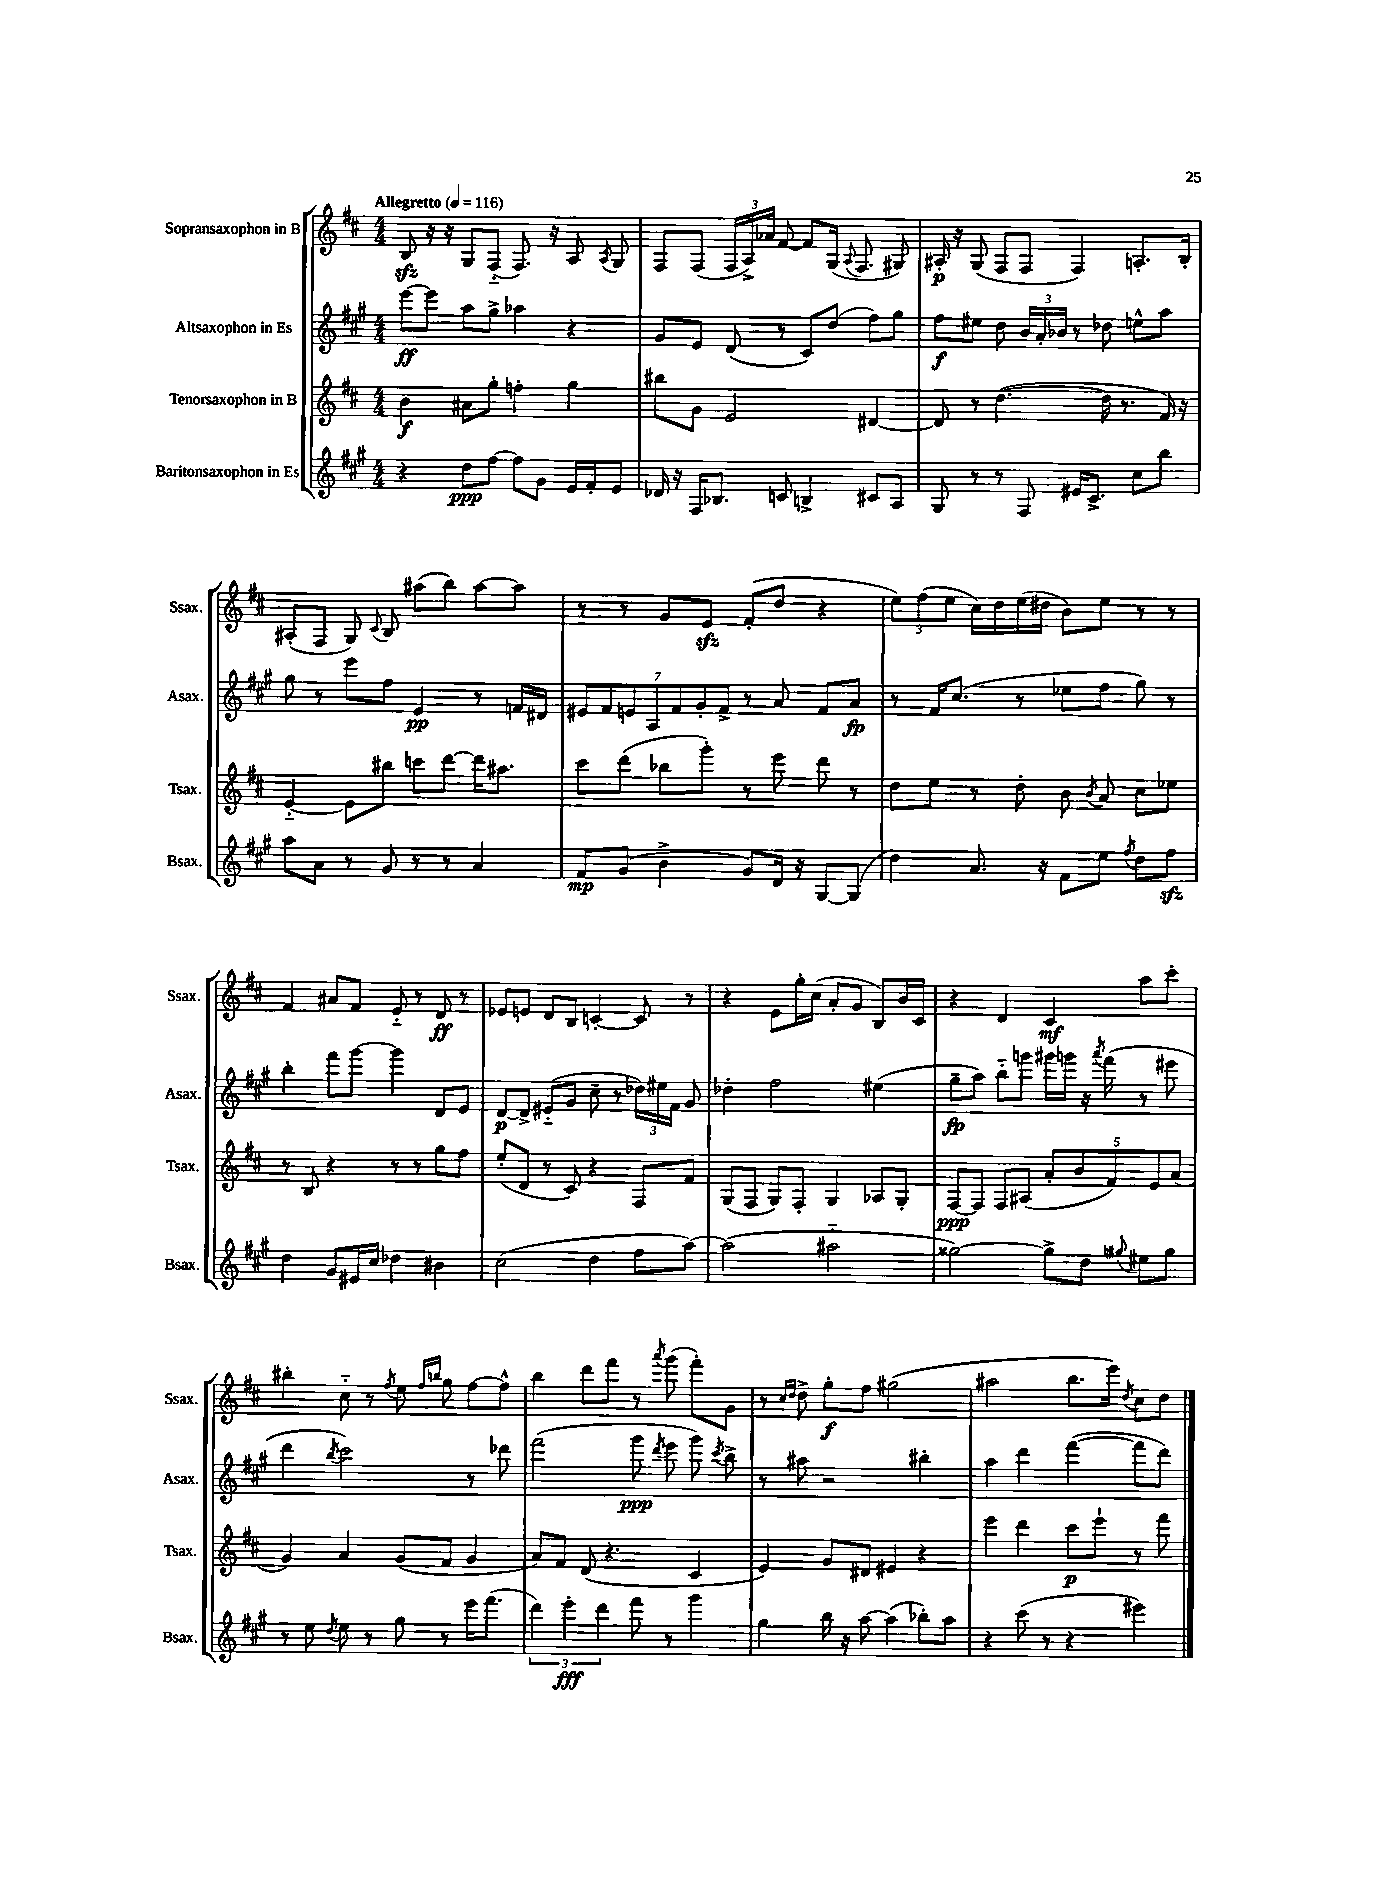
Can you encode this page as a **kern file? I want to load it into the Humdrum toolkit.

**kern	**dynam	**kern	**dynam	**kern	**dynam	**kern	**dynam
*part4	*part4	*part3	*part3	*part2	*part2	*part1	*part1
*staff4	*staff4	*staff3	*staff3	*staff2	*staff2	*staff1	*staff1
*I"Baritonsaxophon in Es	*	*I"Tenorsaxophon in B	*	*I"Altsaxophon in Es	*	*I"Sopransaxophon in B	*
*I'Bsax.	*	*I'Tsax.	*	*I'Asax.	*	*I'Ssax.	*
*clefG2	*	*clefG2	*	*clefG2	*	*clefG2	*
*k[f#c#g#]	*	*k[f#c#]	*	*k[f#c#g#]	*	*k[f#c#]	*
*M4/4	*	*M4/4	*	*M4/4	*	*M4/4	*
*MM116	*	*MM116	*	*MM116	*	*MM116	*
=1	=1	=1	=1	=1	=1	=1	=1
!	!	!	!	!	!	!LO:TX:a:B:t=Allegretto	!
4r	.	4b\	f	[8eee\L	ff	8Bzz/	.
.	.	.	.	8eee\J]	.	16r	.
.	.	.	.	.	.	16r	.
8dd\L	ppp	8a#X\L	.	8aa\L	.	8G/L	.
[8ff#\J	.	8gg'\J	.	8gg#^\J	.	(8F#/J	.
8ff#\L]	.	4ffn'\	.	4aa-X\	.	8.F#/)	.
8g#\J	.	.	.	.	.	.	.
.	.	.	.	.	.	16r	.
16e/LL	.	4gg\	.	4r	.	8A/	.
16f#'/J	.	.	.	.	.	.	.
.	.	.	.	.	.	8qA/	.
8e/J	.	.	.	.	.	8G/	.
=2	=2	=2	=2	=2	=2	=2	=2
16d-X/	.	8bb#X\L	.	8g#/L	.	8F#/L	.
16r	.	.	.	.	.	.	.
16F#/KL	.	8g\J	.	8e/J	.	(8F#/J	.
8.B-X/J	.	.	.	.	.	.	.
.	.	2e/	.	(8d/	.	24F#/LL	.
.	.	.	.	.	.	24A^/)	.
.	.	.	.	.	.	24a-X/JJ	.
8cn/	.	.	.	8r	.	[8f#/	.
4Bn^/	.	.	.	8c#/L)	.	8f#/L]	.
.	.	.	.	(8dd/J	.	(16G/Jk	.
.	.	.	.	.	.	8qqA/	.
.	.	.	.	.	.	8.F#/	.
8c#X/L	.	[4d#X/	.	8ff#\L)	.	.	.
8A/J	.	.	.	8gg#\J	.	8G#X/)	.
=3	=3	=3	=3	=3	=3	=3	=3
8G#/	.	8d#/]	.	8ff#\L	f	16A#X'/	p
.	.	.	.	.	.	16r	.
8r	.	8r	.	8ee#X\J	.	(8G/	.
8r	.	([4.dd\	.	8dd\	.	8F#/L	.
8F#/	.	.	.	24b/LL	.	8F#/J	.
.	.	.	.	24a'/	.	.	.
.	.	.	.	24b-X/JJ	.	.	.
16e#X/KL	.	.	.	8r	.	4F#/)	.
8.c#^/J	.	.	.	.	.	.	.
.	.	16dd\]	.	8dd-X\	.	.	.
.	.	8.r	.	.	.	.	.
8cc#\L	.	.	.	8een^^\L	.	8.An'/L	.
8bb\J	.	16f#/)	.	8aa\J	.	.	.
.	.	16r	.	.	.	16B'/Jk	.
!!LO:LB:g=z
=4	=4	=4	=4	=4	=4	=4	=4
8aa\L	.	[4e/	.	8gg#\	.	(8A#X'/L	.
8a\J	.	.	.	8r	.	8F#/J	.
8r	.	8e\L]	.	8eee\L	.	8G/)	.
.	.	.	.	.	.	8qqc#/	.
8g#/	.	8bb#X\J	.	8ff#\J	.	8B/	.
8r	.	8cccn\L	.	4e/	pp	(8aa#X\L	.
8r	.	[8ddd\J	.	.	.	8bb\J)	.
4a/	.	16ddd\KL]	.	8r	.	[8aa#\L	.
.	.	8.aa#X\J	.	.	.	.	.
.	.	.	.	16fn/LL	.	8aa#\J]	.
.	.	.	.	16d#X/JJ	.	.	.
=5	=5	=5	=5	=5	=5	=5	=5
8f#/L	mp	8ccc#\L	.	14e#X/L	.	8r	.
.	.	.	.	14f#/	.	.	.
(8g#/J	.	(8ddd\J	.	.	.	8r	.
.	.	.	.	14en/	.	.	.
.	.	.	.	14A/	.	.	.
4b^\	.	8bb-X\L	.	.	.	8g/L	.
.	.	.	.	14f#/	.	.	.
.	.	.	.	14g#'/	.	.	.
.	.	8ggg'\J)	.	.	.	8ezz/J	.
.	.	.	.	14f#^/J	.	.	.
8g#/L)	.	8r	.	8r	.	(8f#'/L	.
16d/Jk	.	8eee\	.	8a/	.	8dd/J	.
16r	.	.	.	.	.	.	.
[8G#/L	.	8ddd\	.	8f#/L	.	4r	.
(8G#/J]	.	8r	.	8a/J	fp	.	.
=6	=6	=6	=6	=6	=6	=6	=6
4dd\)	.	8dd\L	.	8r	.	12ee\L)	.
.	.	.	.	.	.	(12ff#\	.
.	.	8ee\J	.	16f#/KL	.	.	.
.	.	.	.	.	.	12ee\J	.
.	.	.	.	(8.cc#/J	.	.	.
8.a/	.	8r	.	.	.	16cc#\LL)	.
.	.	.	.	.	.	16dd\	.
.	.	8dd'\	.	8r	.	(16ee\	.
16r	.	.	.	.	.	16dd#X\JJ	.
8f#\L	.	8b\	.	8ee-X\L	.	8b\L)	.
.	.	8qb/	.	.	.	.	.
8ee\J	.	8a/	.	8ff#\J	.	8ee\J	.
8qff#/	.	.	.	.	.	.	.
8dd\L	.	8cc#\L	.	8gg#\)	.	8r	.
8ff#zz\J	.	8ee-X\J	.	8r	.	8r	.
!!LO:LB:g=z
=7	=7	=7	=7	=7	=7	=7	=7
4dd\	.	8r	.	4bb'\	.	4f#/	.
.	.	8B/	.	.	.	.	.
8g#/L	.	4r	.	8fff#\L	.	8a#X/L	.
16e#X/L	.	.	.	[8ggg#\J	.	8f#/J	.
16cc#/JJ	.	.	.	.	.	.	.
4dd-X\	.	8r	.	4ggg#\]	.	8e/	.
.	.	8r	.	.	.	8r	.
4b#X\	.	8gg\L	.	8d/L	.	8d/	ff
.	.	8ff#\J	.	8e/J	.	8r	.
=8	=8	=8	=8	=8	=8	=8	=8
(2cc#\	.	(8ee'/L	.	[8d/L	p	8e-X/L	.
.	.	8d/J	.	8d^/J]	.	8en/J	.
.	.	8r	.	(8e#X/L	.	8d/L	.
.	.	8c#/)	.	8g#/J	.	8B/J	.
4dd\	.	4r	.	8cc#~\	.	[4cn'/	.
.	.	.	.	8r	.	.	.
8ff#\L	.	8F#/L	.	24dd-X\LL)	.	8c/]	.
.	.	.	.	24ee#X\	.	.	.
.	.	.	.	24f#\JJ	.	.	.
[8aa\J)	.	8f#/J	.	8g#/	.	8r	.
=9	=9	=9	=9	=9	=9	=9	=9
(2aa\]	.	(8G/L	.	4dd-X'\	.	4r	.
.	.	8F#/J	.	.	.	.	.
.	.	8G/L)	.	2ff#\	.	8e\L	.
.	.	8F#'/J	.	.	.	16gg'\L	.
.	.	.	.	.	.	(16cc#\JJ	.
2aa#X\	.	4G/	.	.	.	8a'/L	.
.	.	.	.	.	.	8g/J	.
.	.	8A-X/L	.	(4ee#X\	.	8B/L)	.
.	.	8G'/J	.	.	.	16b/L	.
.	.	.	.	.	.	16c#/JJ	.
=10	=10	=10	=10	=10	=10	=10	=10
[2gg##X\)	.	[8F#/L	ppp	8gg#~\L	fp	4r	.
.	.	8F#/J]	.	8aa\J)	.	.	.
.	.	8F#/L	.	8bb\L	.	4d/	.
.	.	(8A#X/J	.	8gggn\J	.	.	.
8gg##^\L]	.	10a'/L	.	16ggg#X\LL	.	4c#/	mf
.	.	.	.	16gggn\JJ	.	.	.
.	.	10b/	.	.	.	.	.
8dd\J	.	.	.	16r	.	.	.
.	.	.	.	8qaaa/	.	.	.
.	.	.	.	(16fff#\	.	.	.
.	.	10f#/)	.	.	.	.	.
8qqgg#X/	.	.	.	.	.	.	.
8ee#X\L	.	.	.	8r	.	8aa\L	.
.	.	10e/	.	.	.	.	.
8gg#\J	.	.	.	8eee#X\	.	8ccc#'\J	.
.	.	(10a/J	.	.	.	.	.
!!LO:LB:g=z
=11	=11	=11	=11	=11	=11	=11	=11
8r	.	4g/)	.	4ddd\	.	4bb#X'\	.
8ee\	.	.	.	.	.	.	.
8qdd/	.	.	.	8qbb/	.	.	.
8ee\	.	4a/	.	2ccc#\)	.	8cc#\	.
8r	.	.	.	.	.	8r	.
.	.	.	.	.	.	8qff#/	.
8gg#\	.	(8g/L	.	.	.	8ee\	.
.	.	.	.	.	.	16qqff#/LL	.
.	.	.	.	.	.	16qqbbn/JJ	.
8r	.	8f#/J	.	.	.	8gg\	.
16eee\KL	.	4g/	.	8r	.	[8ff#\L	.
(8.fff#\J	.	.	.	.	.	.	.
.	.	.	.	8ddd-X\	.	8ff#^^\J]	.
=12	=12	=12	=12	=12	=12	=12	=12
6ddd\)	.	8a/L)	.	(2fff#\	.	4bb\	.
.	.	8f#/J	.	.	.	.	.
6eee'\	fff	.	.	.	.	.	.
.	.	(8d/	.	.	.	8ddd\L	.
6ddd\	.	.	.	.	.	.	.
.	.	4.r	.	.	.	8fff#\J	.
8fff#\	.	.	.	8ggg#\	ppp	8r	.
.	.	.	.	8qddd/	.	8qaaa/	.
8r	.	.	.	8eee\	.	(8ggg\	.
4ggg#\	.	4c#/	.	8ggg#\)	.	8fff#'\L)	.
.	.	.	.	8qccc#/	.	.	.
.	.	.	.	8bb^\	.	8g\J	.
=13	=13	=13	=13	=13	=13	=13	=13
4gg#\	.	4e/)	.	8r	.	8r	.
.	.	.	.	.	.	16qqcc#/LL	.
.	.	.	.	.	.	16qqdd/JJ	.
.	.	.	.	8aa#X\	.	8dd^\	.
16bb\	.	8g/L	.	2r	.	8gg'\L	f
16r	.	.	.	.	.	.	.
[8aa\	.	8d#X/J	.	.	.	8ff#\J	.
(4aa\]	.	4e#X/	.	.	.	(2gg#X\	.
8bb-X'\L)	.	4r	.	4bb#X'\	.	.	.
8aa\J	.	.	.	.	.	.	.
=14	=14	=14	=14	=14	=14	=14	=14
4r	.	4eee\	.	4aa\	.	2aa#X\	.
(8ccc#\	.	4ddd\	.	4ddd\	.	.	.
8r	.	.	.	.	.	.	.
4r	.	8ccc#\L	p	([4fff#\	.	8.bb\L	.
.	.	8eee`\J	.	.	.	.	.
.	.	.	.	.	.	16eee\Jk)	.
.	.	.	.	.	.	8qdd/	.
4eee#X\)	.	8r	.	8fff#\L]	.	8cc#\L	.
.	.	8fff#\	.	8ddd\J)	.	8dd\J	.
==	==	==	==	==	==	==	==
*-	*-	*-	*-	*-	*-	*-	*-
